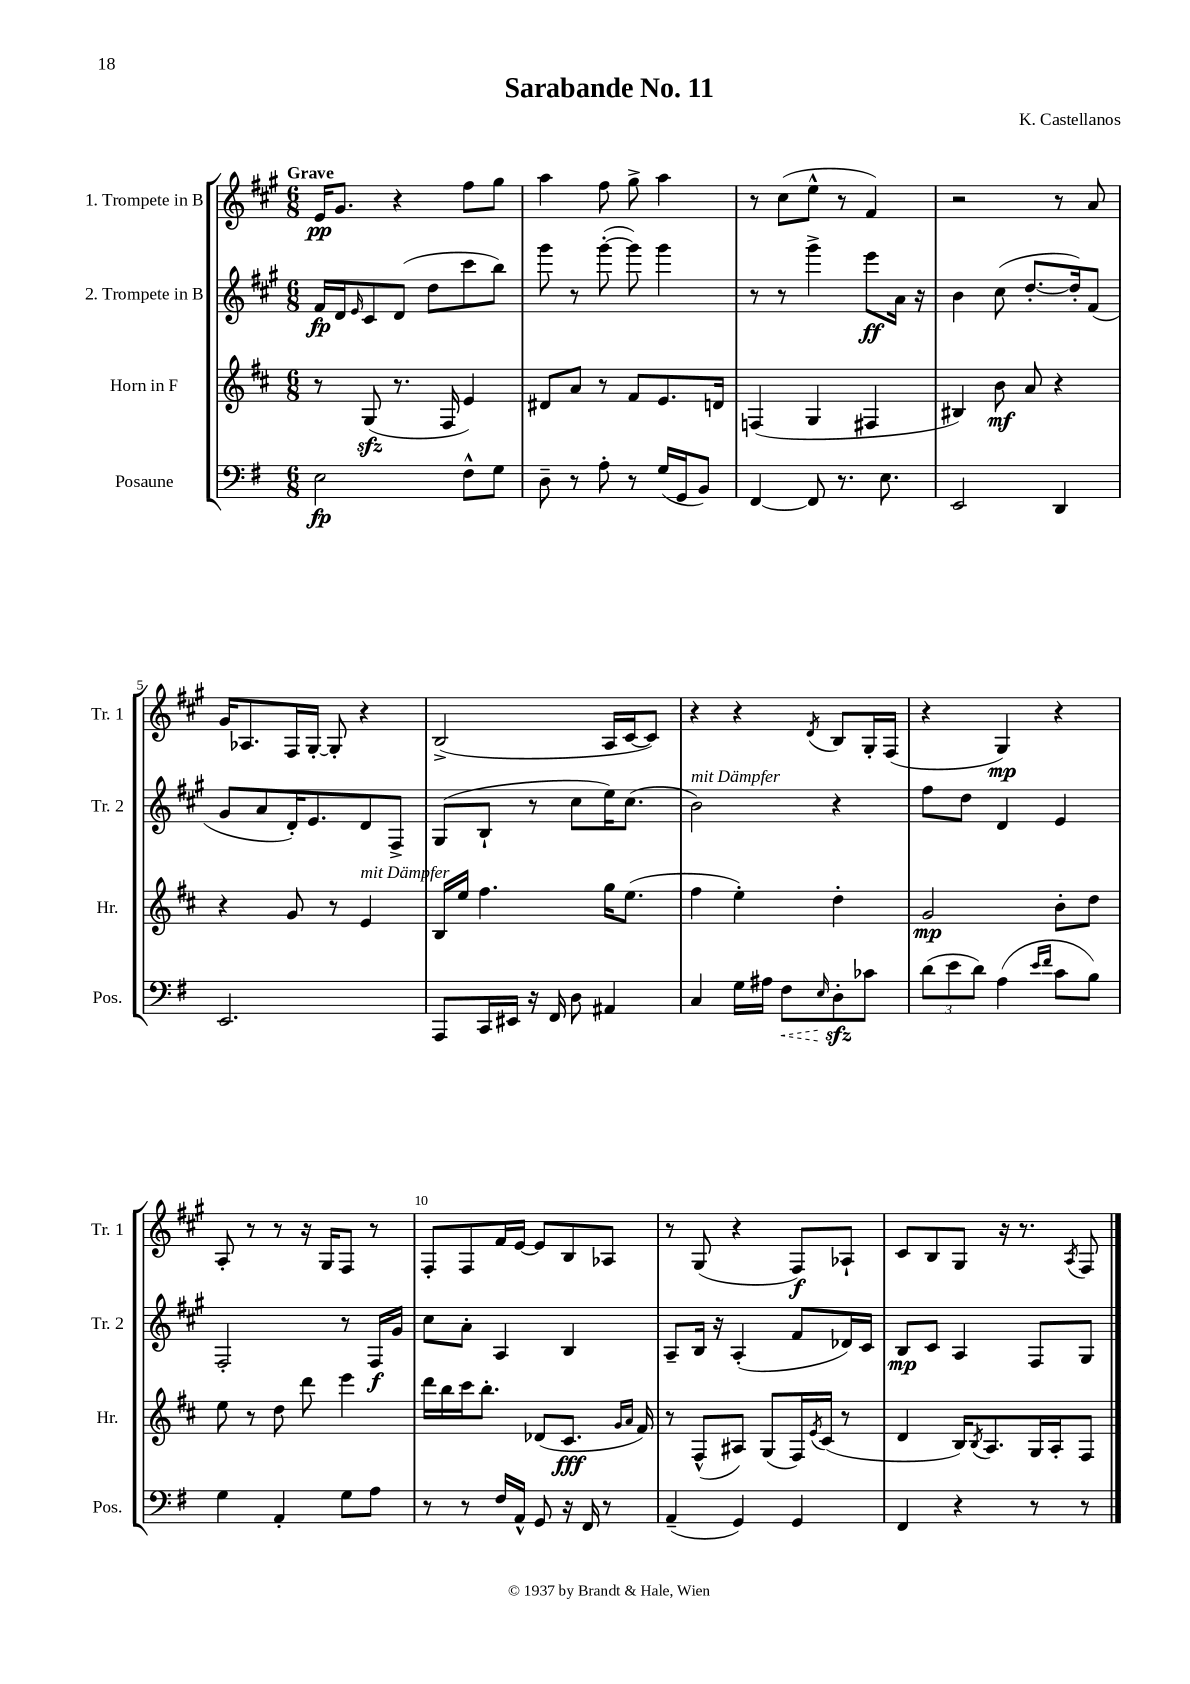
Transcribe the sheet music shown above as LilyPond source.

\header { title = "Sarabande No. 11" composer = "K. Castellanos" }
<<
\new StaffGroup <<
\new Staff = "s0" \with { instrumentName = "1. Trompete in B" shortInstrumentName = "Tr. 1" } {
    \clef treble \key a \major \numericTimeSignature \time 6/8 \tempo "Grave"
    e'16\pp gis'8. r4 fis''8 gis''8 |
    a''4 fis''8 gis''8-> a''4 |
    r8 cis''8( e''8-^ r8 fis'4) |
    r2 r8 a'8 |
    gis'16 aes8. fis16 gis16~-. gis8-. r4 |
    b2->( a16 cis'16~ cis'8) |
    r4 r4 \acciaccatura { d'8 } b8 gis16-. fis16( |
    r4 gis4\mp) r4 |
    a8-. r8 r8 r16 gis16 fis8 r8 |
    fis8-. fis8 fis'16 e'16~ e'8 b8 aes8 |
    r8 gis8( r4 fis8\f) aes8-! |
    cis'8 b8 gis8 r16 r8. \acciaccatura { a8 } fis8 \bar "|." |
}
\new Staff = "s1" \with { instrumentName = "2. Trompete in B" shortInstrumentName = "Tr. 2" } {
    \clef treble \key a \major \numericTimeSignature \time 6/8
    fis'16\fp d'16 \grace { e'16 } cis'8 d'8( d''8 cis'''8 b''8) |
    gis'''8 r8 gis'''8~-.( gis'''8) gis'''4 |
    r8 r8 gis'''4-> e'''8\ff a'16 r16 |
    b'4 cis''8( d''8.~-. d''16-.) fis'8( |
    gis'8 a'8 d'16-.) e'8. d'8 fis8-> |
    gis8( b8-! r8 cis''8 e''16) cis''8.( |
    b'2^\markup { \italic "mit Dämpfer" }) r4 |
    fis''8 d''8 d'4 e'4 |
    fis2-. r8 fis16\f gis'16 |
    cis''8 a'8-. a4 b4 |
    a8-- b16 r16 a4-.( fis'8 des'16) cis'16 |
    b8\mp cis'8 a4 fis8 gis8 \bar "|." |
}
\new Staff = "s2" \with { instrumentName = "Horn in F" shortInstrumentName = "Hr." } {
    \clef treble \key d \major \numericTimeSignature \time 6/8
    r8 g8\sfz( r8. fis16 e'4) |
    dis'8 a'8 r8 fis'8 e'8. d'16 |
    f4( g4 fis4 |
    bis4) b'8\mf a'8 r4 |
    r4 g'8 r8 e'4^\markup { \italic "mit Dämpfer" } |
    b16 e''16 fis''4. g''16 e''8.( |
    fis''4 e''4-.) d''4-. |
    g'2\mp b'8-. d''8 |
    e''8 r8 d''8 d'''8 e'''4 |
    d'''16 b''16 cis'''16 b''8.-. des'8( cis'8.\fff \grace { g'16 a'16 } fis'16) |
    r8 fis8-^( ais8) g8( fis16) \acciaccatura { e'8 } cis'16( r8 |
    d'4 b16) \acciaccatura { b8 } a8. g16 a16-. fis8 \bar "|." |
}
\new Staff = "s3" \with { instrumentName = "Posaune" shortInstrumentName = "Pos." } {
    \clef bass \key g \major \numericTimeSignature \time 6/8
    e2\fp fis8-^ g8 |
    d8-- r8 a8-. r8 g16( g,16 b,8) |
    fis,4~ fis,8 r8. e8. |
    e,2 d,4 |
    e,2. |
    a,,8 c,16 eis,16 r16 fis,16 d8 ais,4 |
    c4 g16 ais16 \once \override Hairpin.style = #'dashed-line fis8\< \grace { e16 } d8-.\sfz\! ces'8 |
    \tuplet 3/2 { d'8( e'8 d'8) } a4( \grace { e'16 fis'16 } c'8 b8) |
    g4 a,4-. g8 a8 |
    r8 r8 fis16 a,16-^ g,8 r16 fis,16 r8 |
    a,4--( g,4) g,4 |
    fis,4 r4 r8 r8 \bar "|." |
}
>>
>>
\layout { \context { \Score \override BarNumber.break-visibility = ##(#f #t #t) barNumberVisibility = #(every-nth-bar-number-visible 5) } }
